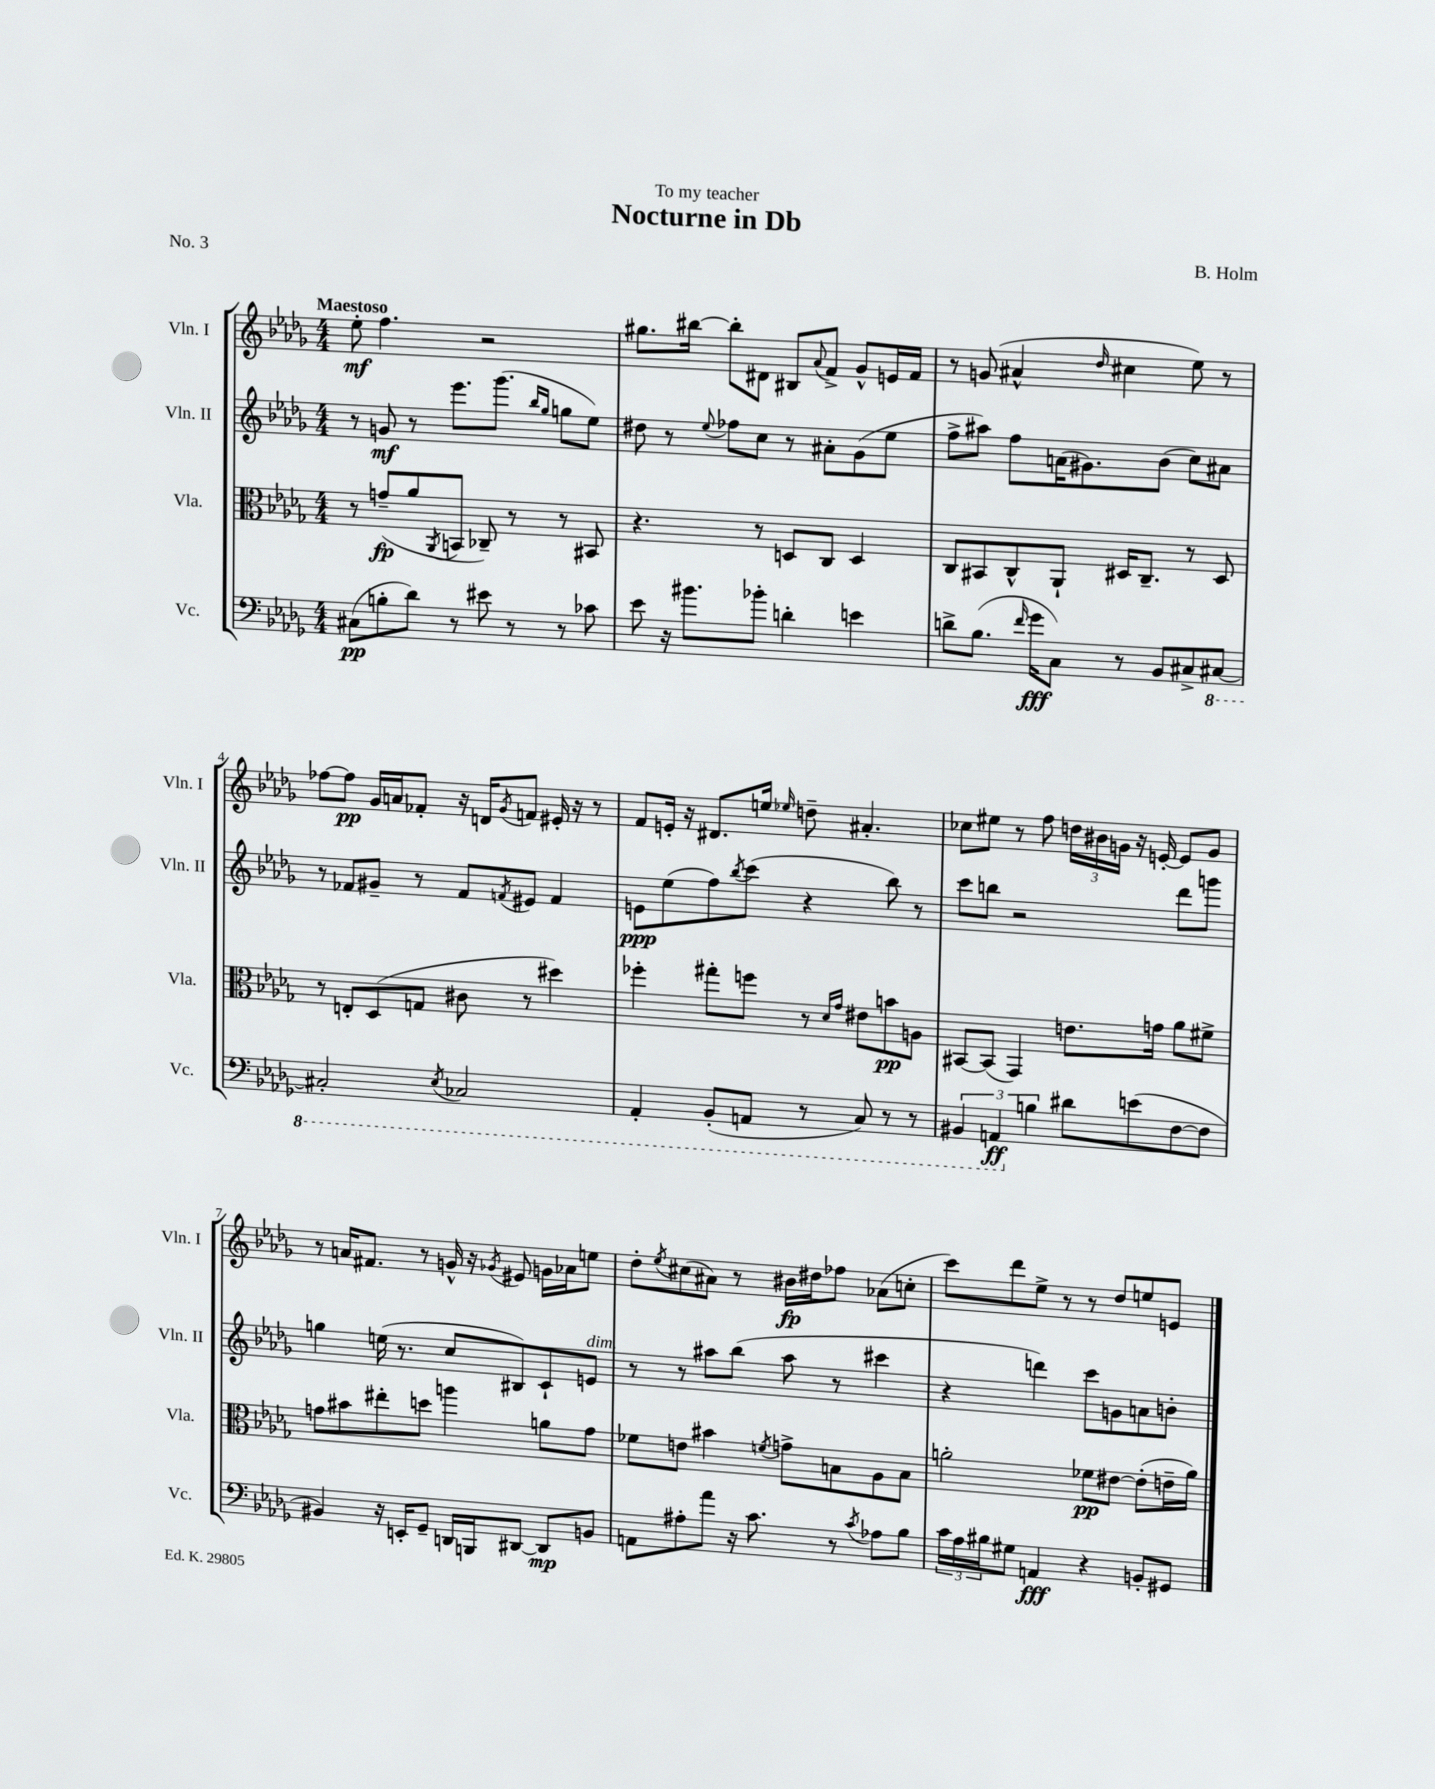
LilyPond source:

\header { title = "Nocturne in Db" composer = "B. Holm" dedication = "To my teacher" piece = "No. 3" }
<<
\new StaffGroup <<
\new Staff = "s0" \with { instrumentName = "Vln. I" shortInstrumentName = "Vln. I" } {
    \clef treble \key des \major \numericTimeSignature \time 4/4 \tempo "Maestoso"
    ees''8-.\mf f''4. r2 |
    gis''8. bis''16~ bis''8-. dis'8 bis8 \appoggiatura { aes'8 } f'8-> ges'8-^ e'16 f'16 |
    r8 g'8( ais'4-^ \grace { des''16 } cis''4 ees''8) r8 |
    fes''8~ fes''8\pp ges'16 a'16 fes'8-. r16 d'16 \acciaccatura { ges'8 } f'8 eis'16-. r16 r8 |
    f'8 e'16-. r16 dis'8. e''16 \grace { ees''16 } d''8-- ais'4.-. |
    ces''8 eis''8 r8 f''8 \tuplet 3/2 { d''16 bis'16 g'16 } r16 e'16~-. e'8 g'8 |
    r8 a'16 fis'8. r8 g'16-^ r16 \acciaccatura { ges'8 } eis'8 g'16 aes'16 e''8 |
    des''8-. \acciaccatura { ees''8 } cis''8( ais'8) r8 bis'16\fp dis''16 fes''8 aes'8( c''8-. |
    c'''8) des'''8 ees''8-> r8 r8 des''8 e''8 e'8 \bar "|." |
}
\new Staff = "s1" \with { instrumentName = "Vln. II" shortInstrumentName = "Vln. II" } {
    \clef treble \key des \major \numericTimeSignature \time 4/4
    r8 g'8\mf r8 ees'''8. ges'''8.( \grace { bes''16 ges''16 } g''8 ees''8) |
    dis''8 r8 \appoggiatura { ees''8 } fes''8 c''8 r8 ais'8-. ges'8( ees''8 |
    f''8-> ais''8) f''8 a'16( gis'8.) bes'8( c''8) ais'8 |
    r8 fes'8 gis'8-- r8 fes'8 \acciaccatura { f'8 } eis'8 f'4 |
    e'8\ppp ees''8( f''8) \acciaccatura { bes''8 } c'''8( r4 bes''8) r8 |
    c'''8 b''8 r2 des'''8 g'''8 |
    g''4 e''16( r8. c''8 bis8) c'8-! e'8^\markup { \italic "dim." } |
    r8 r8 ais''8 bes''8( ais''8 r8 cis'''4 |
    r4 d'''4) c'''8 g'8 a'8 b'8-. \bar "|." |
}
\new Staff = "s2" \with { instrumentName = "Vla." shortInstrumentName = "Vla." } {
    \clef alto \key des \major \numericTimeSignature \time 4/4
    r8 g'8--\fp( aes'8 \acciaccatura { aes,8 } b,8 ces8--) r8 r8 bis,8 |
    r4. r8 d8 c8 d4 |
    c8 bis,8 c8-^ aes,8-! dis16 c8.-- r8 dis8 |
    r8 e8-. des8( g8 cis'8 r8 dis''4) |
    fes''4-. gis''8-. f''8 r8 \grace { des'16 ges'16 } eis'8 b'8\pp a8 |
    bis,8~ bis,8( ges,4) e'8. g'16 aes'8 fis'8-> |
    g'8 bis'8 eis''8-. d''8 a''4 a'8 g'8 |
    fes'8 e'8 bis'4 \acciaccatura { f'8 } g'8-> b8 aes8 b8 |
    a'2-. fes'8\pp eis'8~ eis'8-.( e'16-- a'16) \bar "|." |
}
\new Staff = "s3" \with { instrumentName = "Vc." shortInstrumentName = "Vc." } {
    \clef bass \key des \major \numericTimeSignature \time 4/4
    cis8\pp( b8-. des'8) r8 eis'8 r8 r8 ces'8 |
    ees'8 r16 bis'8. bes'8-. d'4-. e'4 |
    d'8-> bes8.( \grace { f'16 } ges'16\fff c8) r8 bes,8 cis8-> \ottava #-1 cis,8~ |
    cis,2-. \acciaccatura { ees,8 } ces,2 |
    aes,,4-. bes,,8-.( a,,8 r8 c,8) r8 r8 |
    \tuplet 3/2 { bis,,4 a,,4\ff \ottava #0 b4 } dis'8 e'8( f8~ f8 |
    bis,4) r16 e,16-. ges,8-- d,16 b,,16 dis,8~ dis,8\mp b,8 |
    a,8 ais8-. aes'8 r16 c'8. r8 \acciaccatura { c'8 } aes8 bes8 |
    \tuplet 3/2 { c'16 aes16 bis16 } gis8 a,4\fff r4 b,8-. gis,8 \bar "|." |
}
>>
>>
